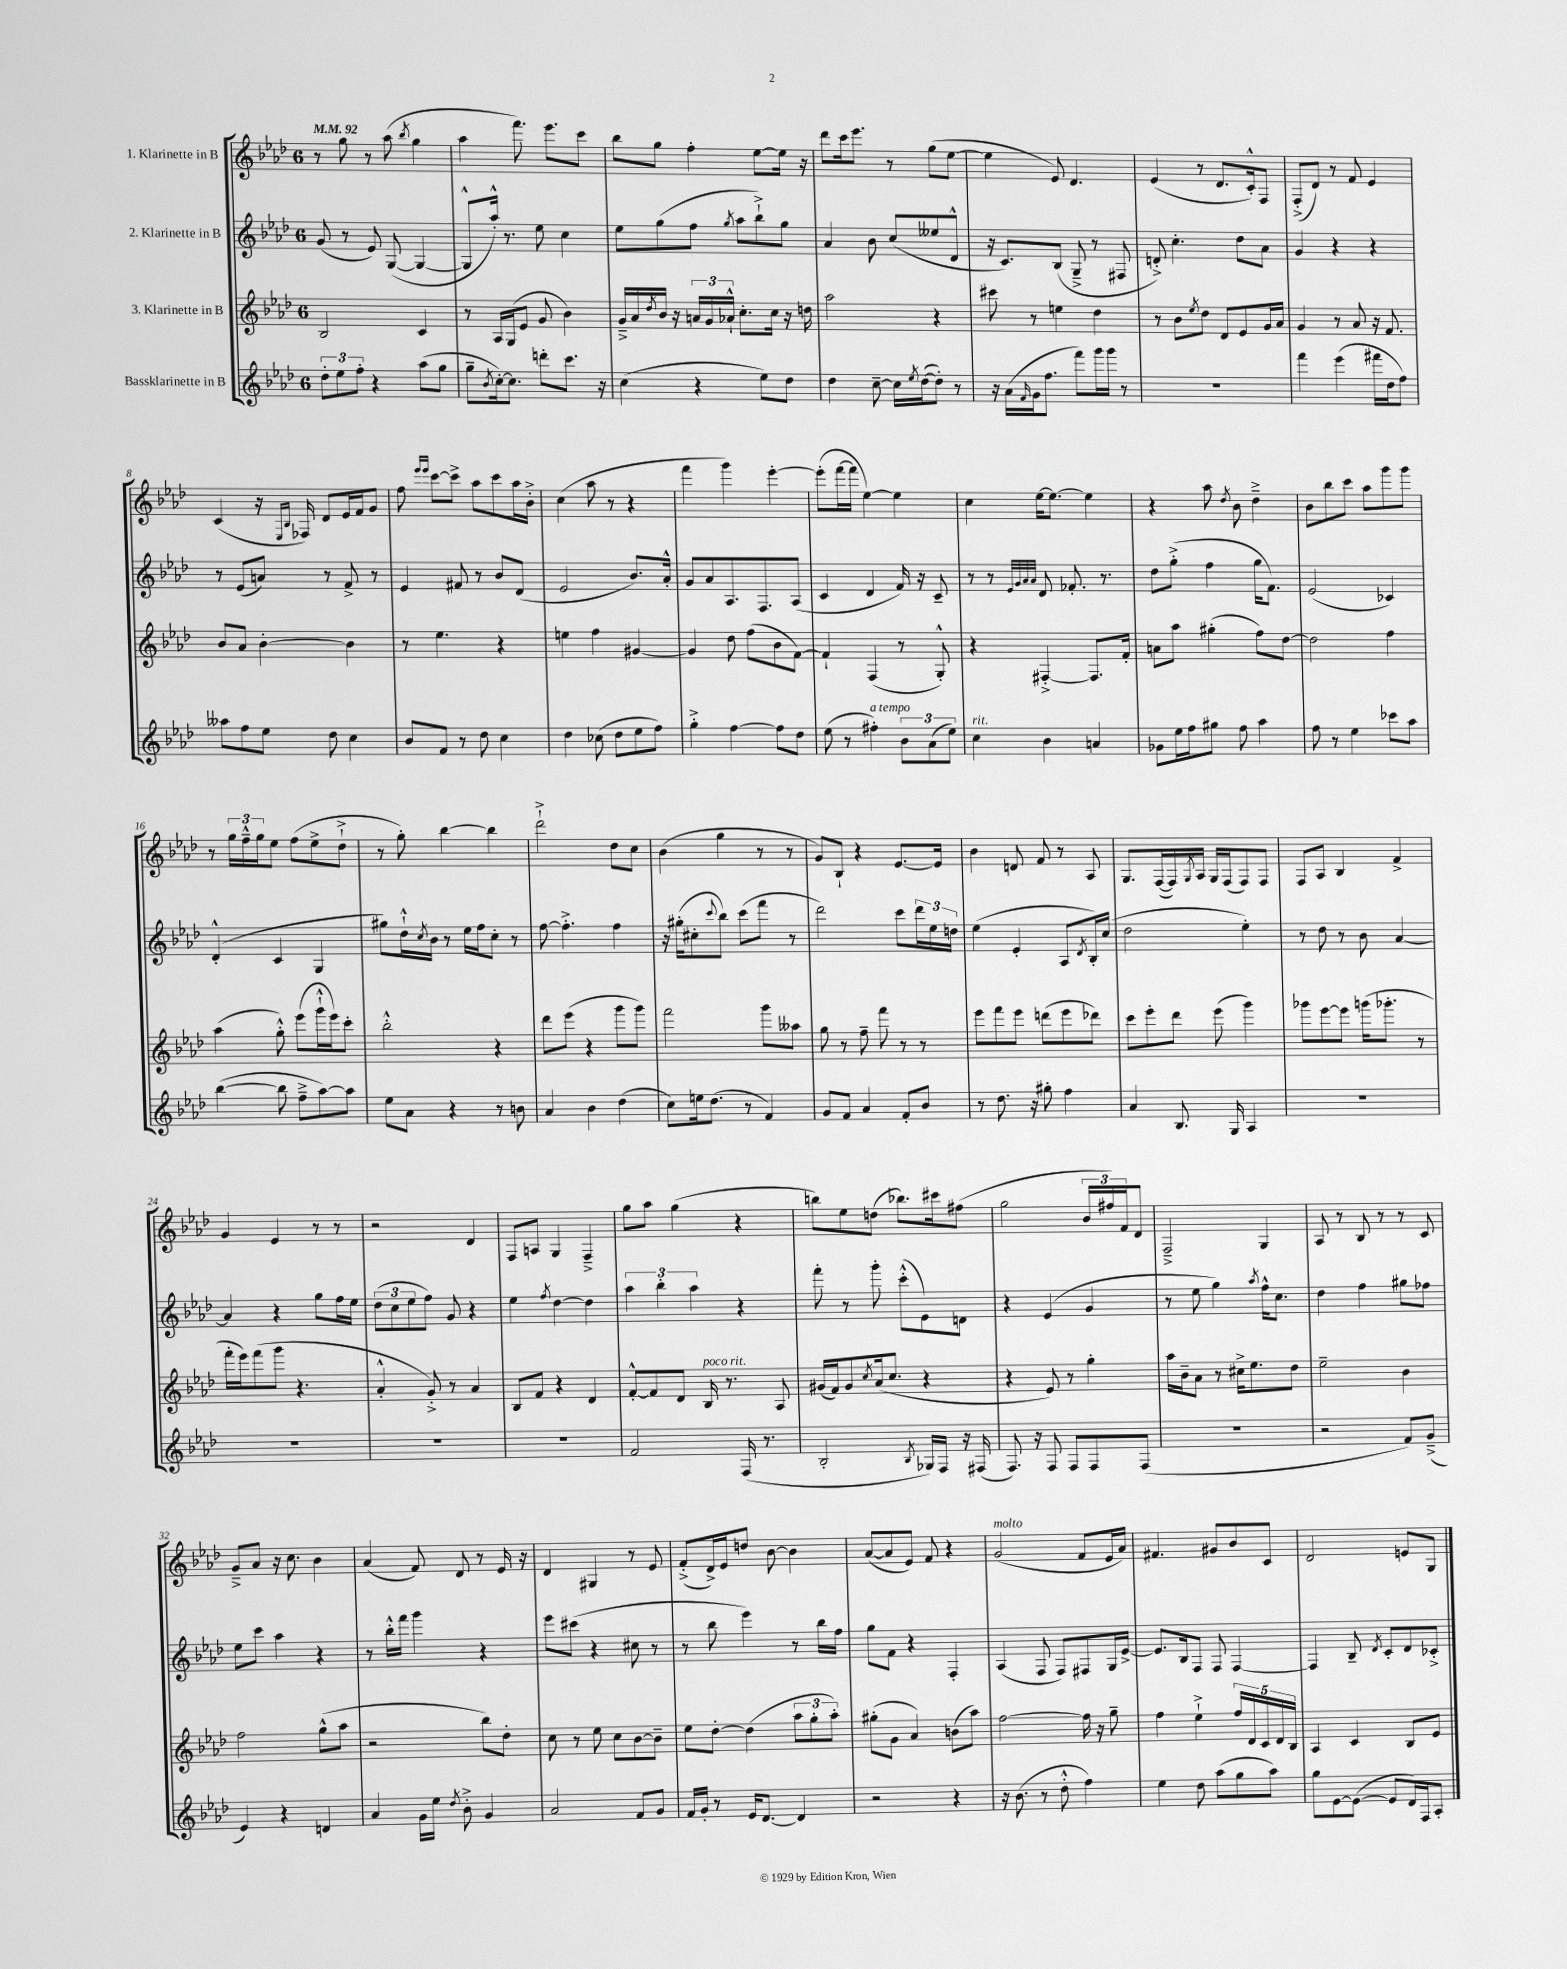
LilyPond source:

<<
\new StaffGroup <<
\new Staff = "s0" \with { instrumentName = "1. Klarinette in B" } {
    \clef treble \key aes \major \once \override Staff.TimeSignature.style = #'single-digit \time 6/8 \tempo 4 = 92
    r8 g''8 r8 aes''8( \acciaccatura { bes''8 } g''4 |
    aes''4 f'''8.) ees'''8. c'''8 |
    bes''8 g''8 f''4-. ees''8~ ees''16 r16 |
    des'''8 c'''16 ees'''8. r8 g''8( ees''8~ |
    ees''4 ees'8) des'4. |
    ees'4( r8 des'8. c'16-.-^) f8 |
    f8-.->( des'8) r8 f'8 ees'4 |
    c'4( r16 \grace { ees16 bes16 } fes16) des'8 ees'16 f'16 g'8 |
    f''8 \grace { ees'''16 ees'''16 } c'''8~ c'''8-> aes''8 c'''8 aes''16 bes'16-.-> |
    c''4( aes''8 r8 r4 |
    f'''4 g'''4) ees'''4~-. |
    ees'''8-.( f'''16~ f'''16 ees''4~) ees''4 |
    c''4 ees''16~ ees''8.~ ees''4 |
    r4 aes''8 \acciaccatura { des''8 } bes'8 des''4---> |
    bes'8 bes''8 c'''8 aes''8 g'''8 g'''8 |
    r8 \tuplet 3/2 { g''16 f''16---^ g''16 } ees''8 f''8( ees''8-> des''8-!-> |
    r8 g''8-.) bes''4~ bes''4 |
    des'''2-!-> des''8 c''8 |
    bes'4( g''4 r8 r8 |
    g'8) bes8-! r4 ees'8.~ ees'16 |
    bes'4 d'8 f'8 r8 aes8 |
    g8. f16~( f16) \acciaccatura { g8 } aes16 g16 f16( f8) f8 |
    f8 aes8 bes4 f'4-> |
    g'4 ees'4 r8 r8 |
    r2 des'4 |
    f8 a8 g4 f4---> |
    g''8 aes''8 g''4( r4 |
    b''8) ees''8 d''8( bes''8.) cis'''16 fis''8( |
    g''2 \tuplet 3/2 { bes'16 fis''16) f'16 } des'8 |
    f2---> g4 |
    aes8 r8 bes8 r8 r8 c'8 |
    g'8---> aes'8 r16 c''8. bes'4 |
    aes'4( f'8) des'8 r8 ees'16 r16 |
    des'4 gis4 r8 ees'8 |
    f'8-.->( des'16->) ees'16 d''8 bes'8~ bes'4 |
    aes'8~( aes'8 ees'8) f'8 r4 |
    g'2^\markup { \italic "molto" }( f'8 ees'16 aes'16) |
    fis'4. gis'8 bes'8 c'8 |
    des'2 e'8 g8 \bar "|." |
}
\new Staff = "s1" \with { instrumentName = "2. Klarinette in B" } {
    \clef treble \key aes \major \once \override Staff.TimeSignature.style = #'single-digit \time 6/8
    g'8( r8 ees'8) g8~( g4~ |
    g8-^ aes''16-.-^) r8. ees''8 c''4 |
    ees''8 g''8( f''8 \acciaccatura { g''8 } aes''8 bes''8-!->) g''8 |
    aes'4 bes'8 c''8( eeses''8 des'8-^ |
    r16 c'8.) bes8( g8---> r8 fis8 |
    d'8-.->) c''4.-. des''8 aes'8 |
    g'4 r4 r4 |
    r8 ees'8( a'8) r8 f'8-> r8 |
    ees'4 fis'8 r8 bes'8 des'8( |
    ees'2 bes'8.) aes'16-.-^ |
    g'8 aes'8 aes8. f8. aes8( |
    c'4 des'4 f'16) r16 c'8-- |
    r8 r8 \grace { ees'32 g'32 aes'32 aes'32 } des'8 fes'8.-. r8. |
    des''8 g''8-.->( f''4 g''16 f'8.) |
    ees'2( ces'4) |
    des'4-.-^( c'4 g4 |
    gis''8) des''16-!-^ \acciaccatura { c''8 } bes'16 r8 ees''16 f''16 c''8-. r8 |
    f''8~ f''4.-.-> f''4 |
    r16 gis''16-.( cis''8-. \appoggiatura { c'''8 } bes''8) c'''8( f'''8 r8 |
    des'''2) c'''8 \tuplet 3/2 { des'''16 ees''16 d''16 } |
    ees''4( ees'4-. aes8 \acciaccatura { des'8 } bes16-.) c''16( |
    des''2 ees''4-.) |
    r8 des''8 r8 bes'8 aes'4~ |
    aes'4 r4 g''8 f''16 ees''16 |
    \tuplet 3/2 { des''8( c''8 ees''8 } f''8) g'8 r4 |
    ees''4 \acciaccatura { f''8 } des''4~ des''4 |
    \tuplet 3/2 { aes''4 bes''4-. aes''4 } r4 |
    f'''8-. r8 g'''8-. c'''8-.-^( ees'8) d'8 |
    r4 ees'4( g'4 |
    r8 ees''8 g''4) \acciaccatura { aes''8 } f''16-^ c''8. |
    des''4 f''4 gis''8 fes''8 |
    ees''8 c'''8 aes''4 r4 |
    r8 bes''16-.-^ f'''16 g'''4 r4 |
    ees'''8 cis'''8( r4 cis''8 r8 |
    r8 bes''8 ees'''4) r8 bes''16 f''16 |
    g''8 f'8 r4 f4-. |
    aes4( f8 f8) fis8 g16 ees'16~-> |
    ees'8. bes16 f8 f8 f4~ |
    f4 bes8-- \acciaccatura { des'8 } c'8-. des'8 ces'8-.-> \bar "|." |
}
\new Staff = "s2" \with { instrumentName = "3. Klarinette in B" } {
    \clef treble \key aes \major \once \override Staff.TimeSignature.style = #'single-digit \time 6/8
    bes2 c'4 |
    r8 aes16 g16( ees'8 g'8 bes'4) |
    g'16---> aes'16 \acciaccatura { des''8 } bes'16 r16 \tuplet 3/2 { a'16 g'16 aes'16-!-^ } c''8.-. c''16 r16 d''16 |
    aes''2 r4 |
    cis'''8 r8 e''4 des''4 |
    r8 bes'8 \acciaccatura { ees''8 } des''8 des'8 ees'8 g'16 aes'16 |
    g'4 r8 aes'8 r16 f'8. |
    bes'8 aes'8 bes'4~-. bes'4 |
    r8 ees''4. r4 |
    e''4 f''4 gis'4~ |
    gis'4 des''8 f''8( bes'8 f'8~) |
    f'4-! f4( r8 g8-.-^) |
    r4 fis4~-.-> fis8. f'16-. |
    a'8 aes''8 gis''4-.( f''8) des''8~ |
    des''2 f''4 |
    aes''4( g''8-.-^) ees'''8( g'''16-!-^ ees'''16) c'''8-. |
    bes''2-.-^ r4 |
    des'''8 ees'''8( r4 g'''8 g'''8) |
    f'''2 g'''8 aeses''8 |
    g''8 r8 f''8-- f'''8 r8 r8 |
    ees'''8 f'''8 ees'''8 d'''8( ees'''8 des'''8) |
    c'''8 ees'''8-. des'''8 ees'''8( g'''4) |
    ges'''8 ees'''8~ ees'''8 g'''16( ges'''8.-. r8 |
    f'''16-. ees'''16) f'''8( g'''8 r4. |
    aes'4-.-^ g'8-.->) r8 aes'4 |
    bes8 f'8 r4 des'4 |
    f'8~-.-^ f'8 des'8 bes16^\markup { \italic "poco rit." } r8. aes8 |
    gis'16( f'16) gis'8 \acciaccatura { c''8 } aes'16( c''8. r4 |
    r4 ees'8) r8 g''4-. |
    aes''16 bes'16-- aes'8 r8 cis''16-> ees''8. des''8 |
    ees''2-- bes'4 |
    f''2 g''8-^( aes''8 |
    r2 bes''8) des''8-. |
    c''8 r8 ees''8 c''8 bes'8~ bes'8-- |
    ees''8 des''8~-. des''4( \tuplet 3/2 { aes''8 g''8-. aes''8-.) } |
    gis''8-.( g'8 aes'4) b'8( aes''8) |
    f''2~ f''16 r16 g''8-- |
    f''4 ees''4-!-> \tuplet 5/4 { f''16 des'16 c'16 des'16 bes16 } |
    aes4 c'4 bes8 ees'8 \bar "|." |
}
\new Staff = "s3" \with { instrumentName = "Bassklarinette in B" } {
    \clef treble \key aes \major \once \override Staff.TimeSignature.style = #'single-digit \time 6/8
    \tuplet 3/2 { des''8-. ees''8 f''8-. } r4 aes''8( g''8 |
    g''8-- \acciaccatura { bes'8 } c''16~-.) c''8. d'''8-. c'''8. r16 |
    c''4( r4 ees''8) des''8 |
    des''4 c''8~-- c''16 \acciaccatura { ees''8 } des''16~( des''8-.) r8 |
    r16 aes'16( \grace { f'16 } g'16 f''8. f'''8) g'''16 g'''16 r8 |
    R2. |
    f'''4 ees'''4( fis'''16 des''16 f''8) |
    aeses''8 f''8 ees''8 des''8 c''4 |
    bes'8 f'8 r8 des''8 c''4 |
    des''4 ces''8( des''8 ees''8 f''8) |
    g''4-.-> f''4~ f''8 des''8 |
    ees''8( r8 fis''4-.^\markup { \italic "a tempo" }) \tuplet 3/2 { bes'8 aes'8( ees''8) } |
    c''4^\markup { \italic "rit." } bes'4 a'4 |
    ges'8 ees''16 f''16 gis''8 f''8 aes''4 |
    f''8 r8 ees''4 ces'''8 aes''8 |
    bes''4~( bes''8 f''8---> aes''8~) aes''8 |
    ees''8 aes'8 r4 r8 b'8 |
    aes'4 bes'4 des''4( |
    c''8) e''16 des''8.( r8 f'4) |
    g'8 f'8 aes'4 f'8-. bes'8 |
    r8 des''8. r16 gis''8-. f''4 |
    aes'4 bes8. g16 aes4 |
    R2. |
    R2. |
    R2. |
    R2. |
    f'2 f16( r8. |
    bes2-. \acciaccatura { bes8 } ges16) f16 r16 fis16( |
    f8.) r16 f8 f8 f8 f8( |
    R2. |
    r2 f'8) g'8--->( |
    ees'4) r4 d'4 |
    aes'4 g'16 ees''16 \acciaccatura { des''8 } bes'8-.-> g'4 |
    aes'2 f'8 g'8 |
    f'16 g'16-. r8 ees'16 des'8.~ des'4 |
    r2 r4 |
    r16 bes'8.( r8 des''8-.-^ f''4) |
    ees''4 des''8 aes''8( g''8 aes''8) |
    g''8 ees'8~ ees'8~( ees'8 des'16) f16 aes8-. \bar "|." |
}
>>
>>
